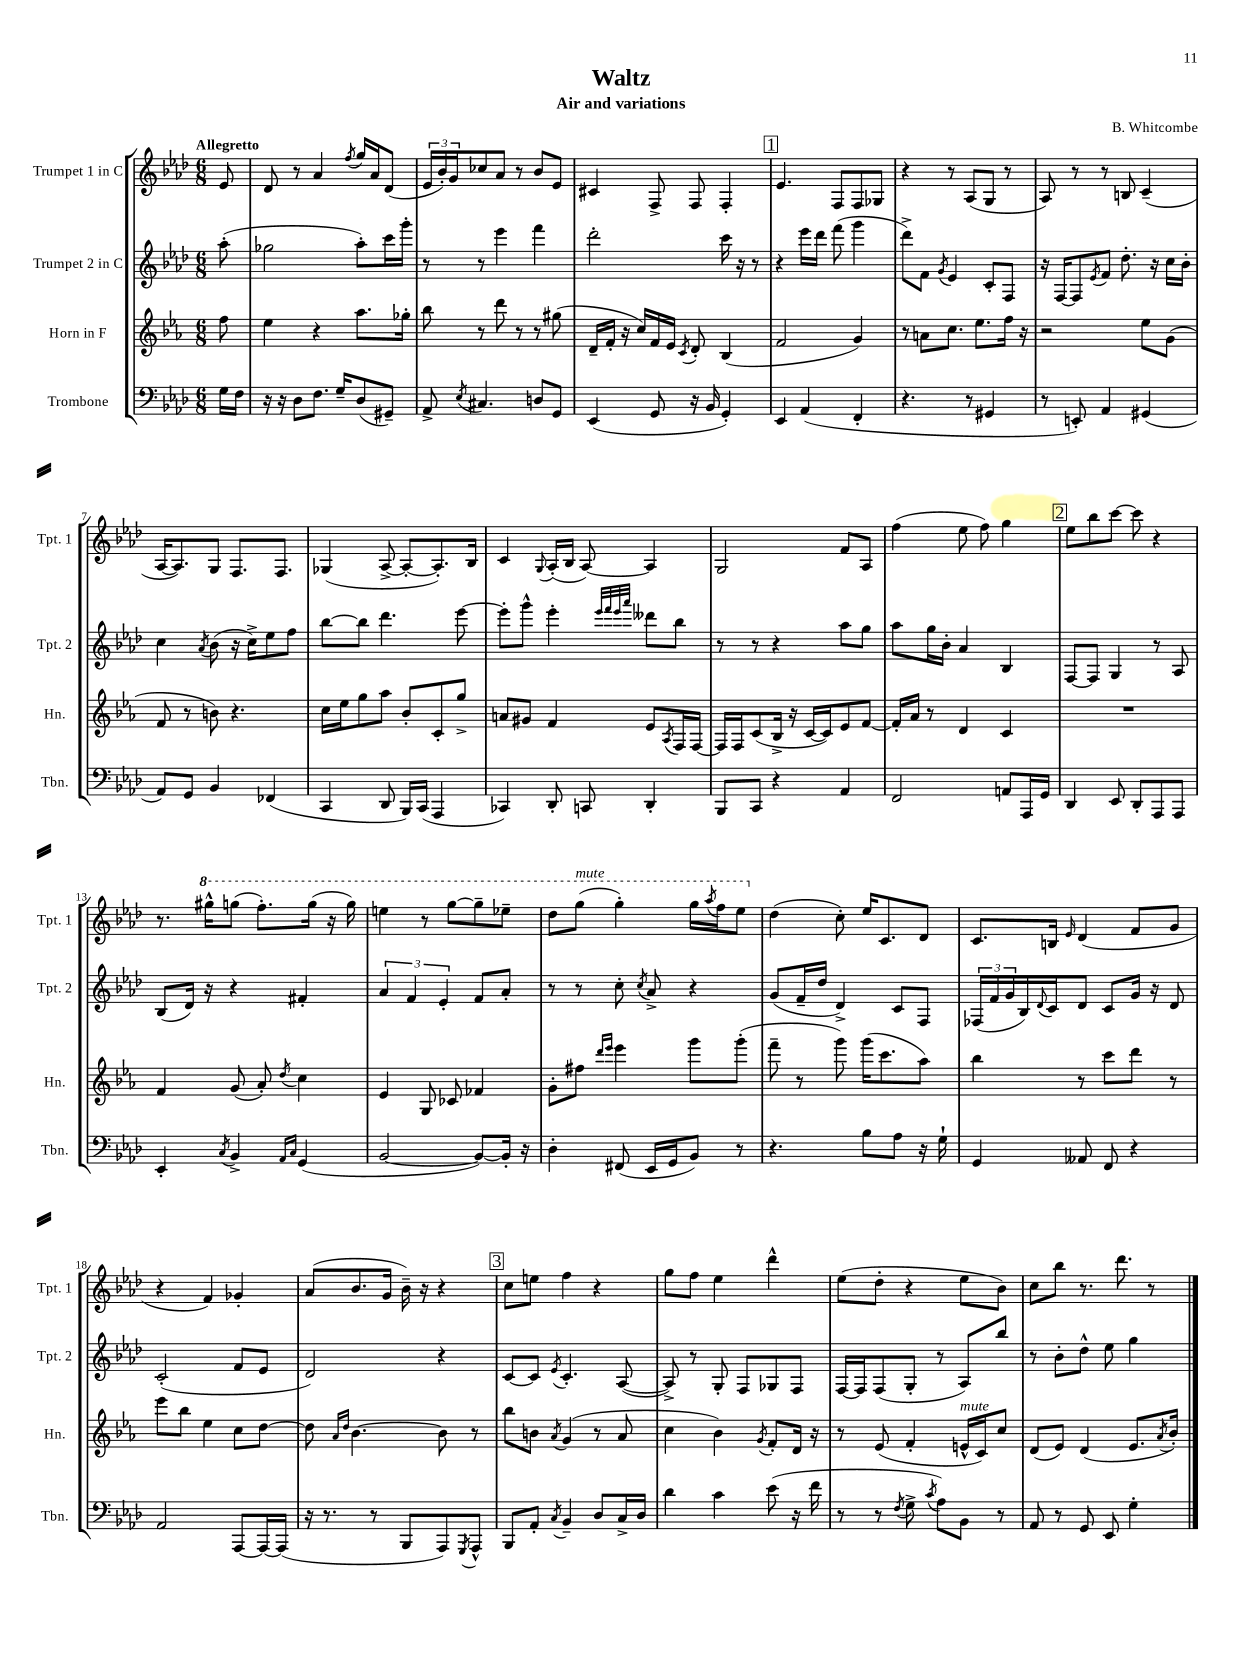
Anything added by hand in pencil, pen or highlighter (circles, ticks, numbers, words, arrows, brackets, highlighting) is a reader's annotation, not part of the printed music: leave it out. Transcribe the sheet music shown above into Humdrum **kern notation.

**kern	**kern	**kern	**kern
*staff4	*staff3	*staff2	*staff1
*clefF4	*clefG2	*clefG2	*clefG2
*k[b-e-a-d-]	*k[b-e-a-]	*k[b-e-a-d-]	*k[b-e-a-d-]
*M6/8	*M6/8	*M6/8	*M6/8
16G\LL	8ff\	(8aa-'\	8e-/
16F\JJ	.	.	.
=	=	=	=
16r	4ee-\	2gg-\	8d-/
16r	.	.	.
8D-\L	.	.	8r
8.F\J	4r	.	4a-/
16G~/LK	.	.	.
.	.	.	8qff/
(8D-/	8.aa-\L	8aa-'\L)	16gg/LL
.	.	.	16a-/J
8GG#~/J)	.	16ccc\L	(8d-/J
.	16gg-'\Jk	16ggg'\JJ	.
=	=	=	=
8AA-^/	8bb-\	8r	24e-/LL
.	.	.	24b-'/)
.	.	.	24g/J
8qE-/	.	.	.
4.C#/	8r	8r	8cc-/
.	8ddd\	4eee-\	8a-/J
.	8r	.	8r
8D/L	8r	4fff\	8b-/L
8GG/J	(8gg#\	.	8e-/J
=	=	=	=
(4EE-/	16d~/LL	2ddd-'\	4c#/
.	16f'/JJ	.	.
.	16r	.	.
.	16cc/LL)	.	.
8GG/	16f/	.	8F^/
.	16e-/JJ	.	.
.	8qc/	.	.
16r	8d'/	.	8F/
16BB-/	.	.	.
4GG'/)	(4B-/	16ccc\	4F'/
.	.	16r	.
.	.	8r	.
=	=	=	=
4EE-/	2f/	4r	4.e-/
(4AA-/	.	16eee-\LL	.
.	.	16ddd-\JJ	.
.	.	(8fff\	8F/L
4FF'/	4g/)	4ggg\	8F/
.	.	.	8G-/J
=	=	=	=
4.r	8r	8ddd-^\L)	4r
.	8a\L	8f\J	.
.	.	8qg/	.
.	8.cc\J	4e-/	8r
8r	.	.	(8A-/L
.	8.ee-\L	.	.
4GG#/	.	8c'/L	8G/J
.	16ff\Jk	8F/J	8r
.	16r	.	.
=	=	=	=
8r	2r	16r	8A-/)
.	.	[16F/LK	.
8EE'/)	.	8F/]	8r
.	.	8qe-/	.
4AA-/	.	8f/J	8r
.	.	8.dd-'\	8B/
(4GG#/	8ee-\L	.	(4c~/
.	.	16r	.
.	(8g\J	16cc\LL	.
.	.	16b-'\JJ	.
=	=	=	=
8AA-/L)	8f/	4cc\	[16A-/LK
.	.	.	8.A-/])
8GG/J	8r	.	.
.	.	8qa-/	.
4BB-/	8b\)	(8b-\	8G/J
.	4.r	16r	8.F/L
.	.	16cc^\LK)	.
(4FF-/	.	8ee-\	.
.	.	.	8.F/J
.	.	8ff\J	.
=	=	=	=
4CC/	16cc\LL	[8bb-\L	(4G-/
.	16ee-\J	.	.
.	8gg\	8bb-\]J	.
8DD-/	8aa-\J	4.ddd-\	[8A-^/
16BBB-/LL)	8b-'/L	.	8A-'/_L
(16CC/JJ	.	.	.
4AAA-/	8c'/	.	8.A-'/])
.	8gg^/J	[8eee-\	.
.	.	.	16B-/Jk
=	=	=	=
4CC-/)	8a/L	8eee-'\]L	4c/
.	8g#/J	8ggg^^\J	.
.	.	.	8qqG/
8DD-'/	4f/	4eee-'\	(16A-'/LL
.	.	.	16B-/JJ
8CC/	.	.	[8A-/)
.	.	32qqeee-/LLL	.
.	.	32qqfff/	.
.	.	32qqeee-/	.
.	.	32qqaaa-/JJJ	.
4DD-'/	8e-/L	8ddd--\L	4A-/]
.	8qA-/	.	.
.	16F/L	8bb-\J	.
.	[16F/JJ	.	.
=	=	=	=
8BBB-/L	16F/]LL	8r	2G/
.	16F/J	.	.
8CC/J	(8c/	8r	.
4r	16B-^/Jk	4r	.
.	16r	.	.
.	[16c/LL	.	.
.	16c/]J)	.	.
4AA-/	8e-/	8aa-\L	8f/L
.	[8f/J	8gg\J	8A-/J
=	=	=	=
2FF/	16f'/]LL	8aa-\L	(4ff\
.	16a-/JJ	.	.
.	8r	16gg\L	.
.	.	16b-'\JJ	.
.	4d/	4a-/	8ee-\
.	.	.	8ff\)
8AA/L	4c/	4B-/	4gg\
16AAA-/L	.	.	.
16GG/JJ	.	.	.
=	=	=	=
4DD-/	2.r	[8F/L	8ee-\L
.	.	8F/]J	8bb-\
8EE-/	.	4G/	[8ccc\J
8DD-'/L	.	.	8ccc\]
8AAA-/	.	8r	4r
8AAA-/J	.	8A-/	.
=	=	=	=
4EE-'/	4f/	(8B-/L	8.r
.	.	16d-/Jk)	.
.	.	16r	16ggg#^^\LK
8qC/	.	.	.
4BB-^/	(8g/	4r	(8ggg\J
.	8a-'/)	.	8.fff'\L)
16qqAA-/LL	.	.	.
16qqC/JJ	8qdd/	.	.
(4GG/	4cc\	4f#'/	.
.	.	.	(16ggg\Jk
.	.	.	16r
.	.	.	16ggg\)
=	=	=	=
[2BB-/	4e-/	6a-/	4eee\
.	.	6f/	.
.	8G/	.	8r
.	.	6e-'/	.
.	8c-/	.	[8ggg\L
8BB-/_L)	4f-/	8f/L	8ggg~\]
16BB-'/]Jk	.	8a-'/J	8eee-~\J
16r	.	.	.
=	=	=	=
4D-'\	8g'\L	8r	8ddd-\L
.	8ff#\J	8r	(8ggg\J
.	16qqddd/LL	.	.
.	16qqeee-/JJ	.	.
(8FF#/	4eee-\	8cc'\	4ggg'\)
.	.	8qcc/	.
16EE-/LL	.	8a-^/	.
16GG/J	.	.	.
8BB-/J)	8ggg\L	4r	16ggg\LL
.	.	.	8qaaa-/
.	.	.	16fff\J
8r	(8ggg'\J	.	8eee-\J
=	=	=	=
4.r	8fff~\	(8g/L	(4dd-\
.	8r	16f~/L	.
.	.	16dd-/JJ	.
.	8ggg\)	4d-^/)	8cc'\)
8B-\L	(16ggg\LK	.	16ee-/LK
.	8.ccc\	.	8.c/
8A-\J	.	8c/L	.
16r	8aa-\J)	8F/J	8d-/J
16G`\	.	.	.
=	=	=	=
4GG/	4bb-\	(24F-/LL	8.c/L
.	.	24f/	.
.	.	24g/	.
.	.	16B-/)	.
.	.	8qqd-/	.
.	.	16c/J	16B/Jk
.	.	.	16qqe-/
8AA--/	8r	8d-/J	(4d-/
8FF/	8ccc\L	8c/L	.
4r	8ddd\J	16g/Jk	8f/L
.	.	16r	.
.	8r	8d-/	8g/J
=	=	=	=
2AA-/	8eee-\L	(2c'/	4r
.	8bb-\J	.	.
.	4ee-\	.	4f/)
[8AAA-/L	8cc\L	8f/L	4g-'/
16AAA-/_L	[8dd\J	8e-/J	.
(16AAA-/]JJ	.	.	.
=	=	=	=
16r	8dd\]	2d-/)	(8a-/L
8.r	.	.	.
.	16qqa-/LL	.	.
.	16qqdd/JJ	.	.
.	[4.b-\	.	8.b-/
8r	.	.	.
.	.	.	16g/Jk
8BBB-/L	.	.	16b-~\)
.	.	.	16r
8AAA-/)	8b-\]	4r	4r
8qGGG/	.	.	.
8AAA-^^/J	8r	.	.
=	=	=	=
8BBB-/L	8bb-\L	[8c/L	8cc\L
8AA-'/J	8b\J	8c/]J	8ee\J
8qC/	8qa-/	8qe-/	.
4BB-~/	(4g/	4.c'/	4ff\
8D-/L	8r	.	4r
16C^/L	8a-/	([8A-/	.
16D-/JJ	.	.	.
=	=	=	=
4d-\	4cc\	8A-^/])	8gg\L
.	.	8r	8ff\J
4c\	4b-\)	8G'/	4ee-\
.	.	8F/L	.
.	8qg/	.	.
(8e-\	8f'/L	8G-/	4ddd-^^\
16r	16d/Jk	8F/J	.
16f\	16r	.	.
=	=	=	=
8r	8r	[16F/LL	(8ee-\L
.	.	16F/]J	.
8r	(8e-/	(8F/	8dd-'\J
8qF/	.	.	.
8G^\	4f'/	8G'/J	4r
8qc/	.	.	.
8A-\L)	.	8r	.
8BB-\J	16e^^/LL	8A-/L)	8ee-\L
.	16c/J)	.	.
8r	8cc/J	8bb-/J	8b-\J)
=	=	=	=
8AA-/	(8d/L	8r	8cc\L
8r	8e-/J)	8b-'\L	8bb-\J
8GG/	(4d/	8dd-^^\J	8.r
8EE-/	.	8ee-\	.
.	.	.	8.ddd-\
4G'\	8.e-/L	4gg\	.
.	.	.	8r
.	8qa-/	.	.
.	16b-'/Jk)	.	.
==	==	==	==
*-	*-	*-	*-
